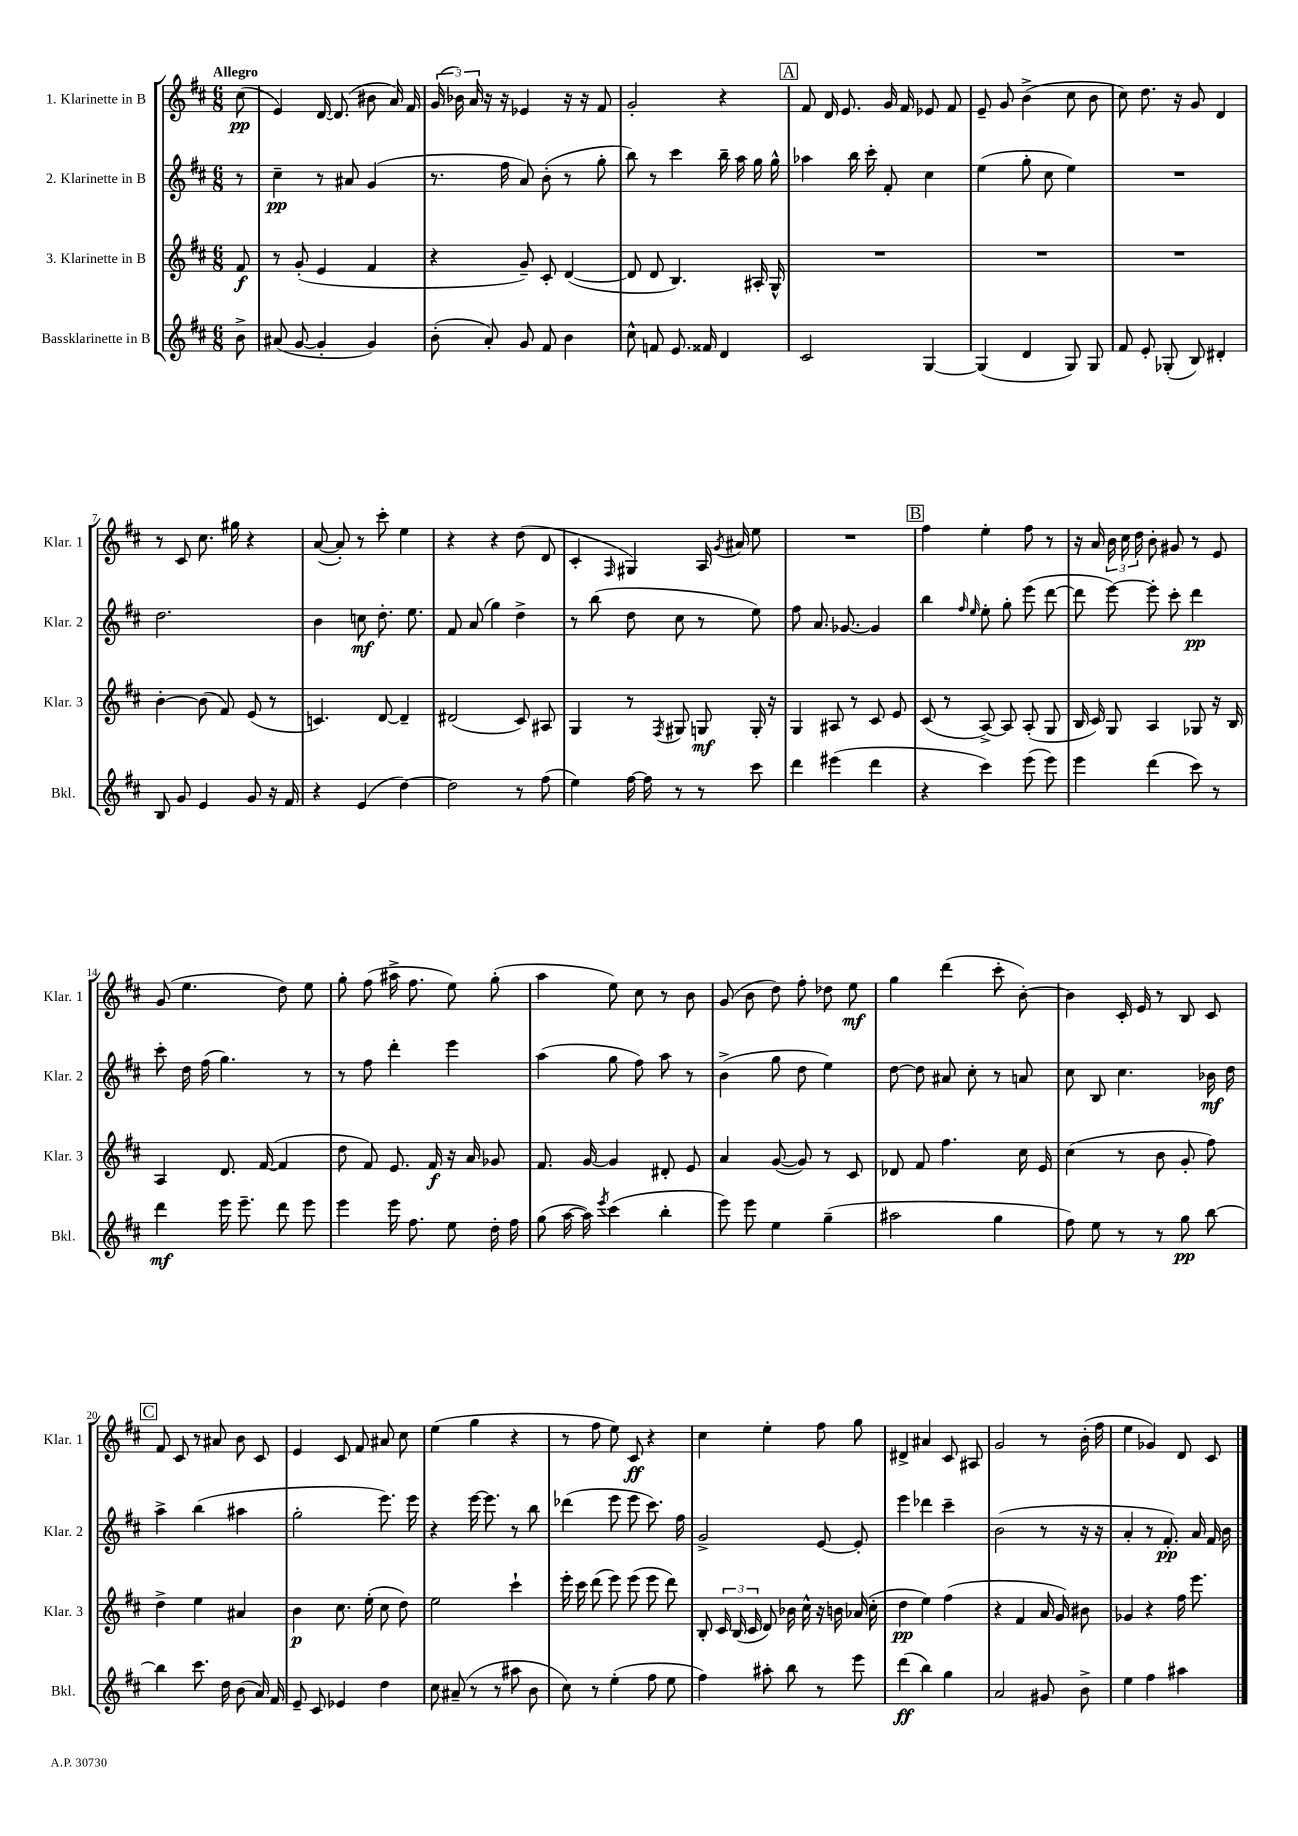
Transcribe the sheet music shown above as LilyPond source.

<<
\new StaffGroup <<
\new Staff = "s0" \with { instrumentName = "1. Klarinette in B" shortInstrumentName = "Klar. 1" } {
    \clef treble \key d \major \numericTimeSignature \time 6/8 \partial 8 \tempo "Allegro"
    \autoBeamOff cis''8\pp( |
    e'4) d'16~ d'8.( bis'8 a'16) fis'16 |
    \tuplet 3/2 { g'16( bes'16) a'16 } r16 r16 ees'4 r16 r16 fis'8 |
    g'2-. r4 |
    \mark \markup { \box "A" } fis'8 d'16 e'8. g'16 fis'16 ees'8 fis'8 |
    e'8-- g'8 b'4->( cis''8 b'8 |
    cis''8) d''8. r16 g'8 d'4 |
    r8 cis'8 cis''8. gis''16 r4 |
    a'8~( a'8-.) r8 cis'''8-. e''4 |
    r4 r4 d''8( d'8 |
    cis'4-. \grace { fis16 } gis4) a16 \acciaccatura { g'8 } ais'16 e''8 |
    R2. |
    \mark \markup { \box "B" } fis''4 e''4-. fis''8 r8 |
    r16 a'16 \tuplet 3/2 { b'16 cis''16 d''16 } b'8-. gis'8 r8 e'8 |
    g'8( e''4. d''8) e''8 |
    g''8-. fis''8( ais''16-> fis''8. e''8) g''8-.( |
    a''4 e''8) cis''8 r8 b'8 |
    g'8( b'8 d''8) fis''8-. des''8 e''8\mf |
    g''4 d'''4( cis'''8-. b'8~-.) |
    b'4 cis'16-. e'16 r8 b8 cis'8 |
    \mark \markup { \box "C" } fis'8 cis'8 r8 ais'8 b'8 cis'8 |
    e'4 cis'8 fis'8 ais'8 cis''8 |
    e''4( g''4 r4 |
    r8 fis''8 e''8) cis'8\ff r4 |
    cis''4 e''4-. fis''8 g''8 |
    dis'4-> ais'4 cis'8 ais8 |
    g'2 r8 b'16-.( fis''16 |
    e''4 ges'4) d'8 cis'8 \bar "|." |
}
\new Staff = "s1" \with { instrumentName = "2. Klarinette in B" shortInstrumentName = "Klar. 2" } {
    \clef treble \key d \major \numericTimeSignature \time 6/8 \partial 8
    \autoBeamOff r8 |
    cis''4--\pp r8 ais'8 g'4( |
    r8. fis''16 a'8) b'8-.( r8 g''8-. |
    b''8) r8 cis'''4 b''16-- a''16 g''16 g''16-^ |
    \mark \markup { \box "A" } aes''4 b''16 cis'''16-. fis'8-. cis''4 |
    e''4( g''8-. cis''8 e''4) |
    R2. |
    d''2. |
    b'4 c''8\mf d''8.-. e''8. |
    fis'8 a'8( g''4) d''4-> |
    r8 b''8( d''8 cis''8 r8 e''8) |
    fis''8 a'8. ges'8.~ ges'4 |
    \mark \markup { \box "B" } b''4 \grace { fis''16 e''16 } e''8-. g''8-. e'''8( d'''8~ |
    d'''8 e'''8~) e'''8-. cis'''8-. d'''4\pp |
    cis'''8-. d''16 fis''16( g''4.) r8 |
    r8 fis''8 d'''4-. e'''4 |
    a''4( g''8 fis''8) a''8 r8 |
    b'4->( g''8 d''8 e''4) |
    d''8~ d''8 ais'8 cis''8-. r8 a'8 |
    cis''8 b8 cis''4. bes'16\mf d''16 |
    \mark \markup { \box "C" } a''4-> b''4( ais''4 |
    g''2-. e'''8.) e'''16 |
    r4 e'''16~ e'''8. r8 b''8 |
    des'''4( e'''8 e'''8 cis'''8.) fis''16 |
    g'2-> e'8~ e'8-. |
    e'''4 des'''4 cis'''4-- |
    b'2( r8 r16 r16 |
    a'4-. r8 fis'8.-.\pp) a'16 fis'16 b'16 \bar "|." |
}
\new Staff = "s2" \with { instrumentName = "3. Klarinette in B" shortInstrumentName = "Klar. 3" } {
    \clef treble \key d \major \numericTimeSignature \time 6/8 \partial 8
    \autoBeamOff fis'8\f |
    r8 g'8-.( e'4 fis'4 |
    r4 g'8--) cis'8-. d'4~( |
    d'8 d'8 b4.) ais16-. g16-^ |
    \mark \markup { \box "A" } R2. |
    R2. |
    R2. |
    b'4~-. b'8( fis'8) e'8( r8 |
    c'4.) d'8~ d'4-- |
    dis'2( cis'8) ais8 |
    g4 r8 \acciaccatura { fis8 } gis8 g8\mf g16-. r16 |
    g4 ais8 r8 cis'8 e'8 |
    \mark \markup { \box "B" } cis'8( r8 a8~->) a8 a8-.( g8 |
    b16 cis'16) g8 a4 ges8 r16 b16 |
    a4 d'8. fis'16~( fis'4 |
    d''8 fis'8) e'8. fis'16\f r16 a'16 ges'8 |
    fis'8. g'16~ g'4 dis'8-. e'8 |
    a'4 g'8~( g'8) r8 cis'8 |
    des'8 fis'8 fis''4. cis''16 e'16 |
    cis''4( r8 b'8 g'8-. fis''8) |
    \mark \markup { \box "C" } d''4-> e''4 ais'4 |
    b'4\p cis''8. e''16-.( cis''8 d''8) |
    e''2 cis'''4-! |
    e'''16-. cis'''16 d'''8( e'''8) e'''8( e'''8 d'''8) |
    b8-. \tuplet 3/2 { cis'16 b16( cis'16 } d'8) bes'16 cis''16-^ r16 b'16 aes'16( cis''16-. |
    d''4\pp e''4) fis''4( |
    r4 fis'4 a'16 g'16) bis'8 |
    ges'4 r4 fis''16 e'''8. \bar "|." |
}
\new Staff = "s3" \with { instrumentName = "Bassklarinette in B" shortInstrumentName = "Bkl." } {
    \clef treble \key d \major \numericTimeSignature \time 6/8 \partial 8
    \autoBeamOff b'8-> |
    ais'8( g'8~ g'4-. g'4) |
    b'8-.( a'8-.) g'8 fis'8 b'4 |
    cis''8-^ f'8 e'8. fisis'16 d'4 |
    \mark \markup { \box "A" } cis'2 g4~ |
    g4( d'4 g8) g8 |
    fis'8 e'8-. ges8-.( b8) dis'4-. |
    b8 g'8 e'4 g'8 r16 fis'16 |
    r4 e'4( d''4~) |
    d''2 r8 fis''8( |
    e''4) fis''16~ fis''16 r8 r8 cis'''8 |
    d'''4 eis'''4( d'''4 |
    \mark \markup { \box "B" } r4 cis'''4) e'''8( e'''8) |
    e'''4 d'''4( cis'''8) r8 |
    d'''4\mf e'''16 e'''8.-- d'''8 e'''8 |
    e'''4 e'''16 fis''8. e''8 d''16-. fis''16 |
    g''8( a''16~ a''16) \acciaccatura { e'''8 } cis'''4( b''4-. |
    e'''8) e'''8 e''4 g''4--( |
    ais''2 g''4 |
    fis''8) e''8 r8 r8 g''8\pp b''8~ |
    \mark \markup { \box "C" } b''4 cis'''8. d''16 b'8( a'16) fis'16 |
    e'8-- cis'8 ees'4 d''4 |
    cis''8 ais'8--( r8 r8 ais''8 b'8 |
    cis''8) r8 e''4-.( fis''8 e''8 |
    fis''4) ais''8-. b''8 r8 e'''8 |
    d'''4\ff( b''4) g''4 |
    a'2 gis'8 b'8-> |
    e''4 fis''4 ais''4 \bar "|." |
}
>>
>>
